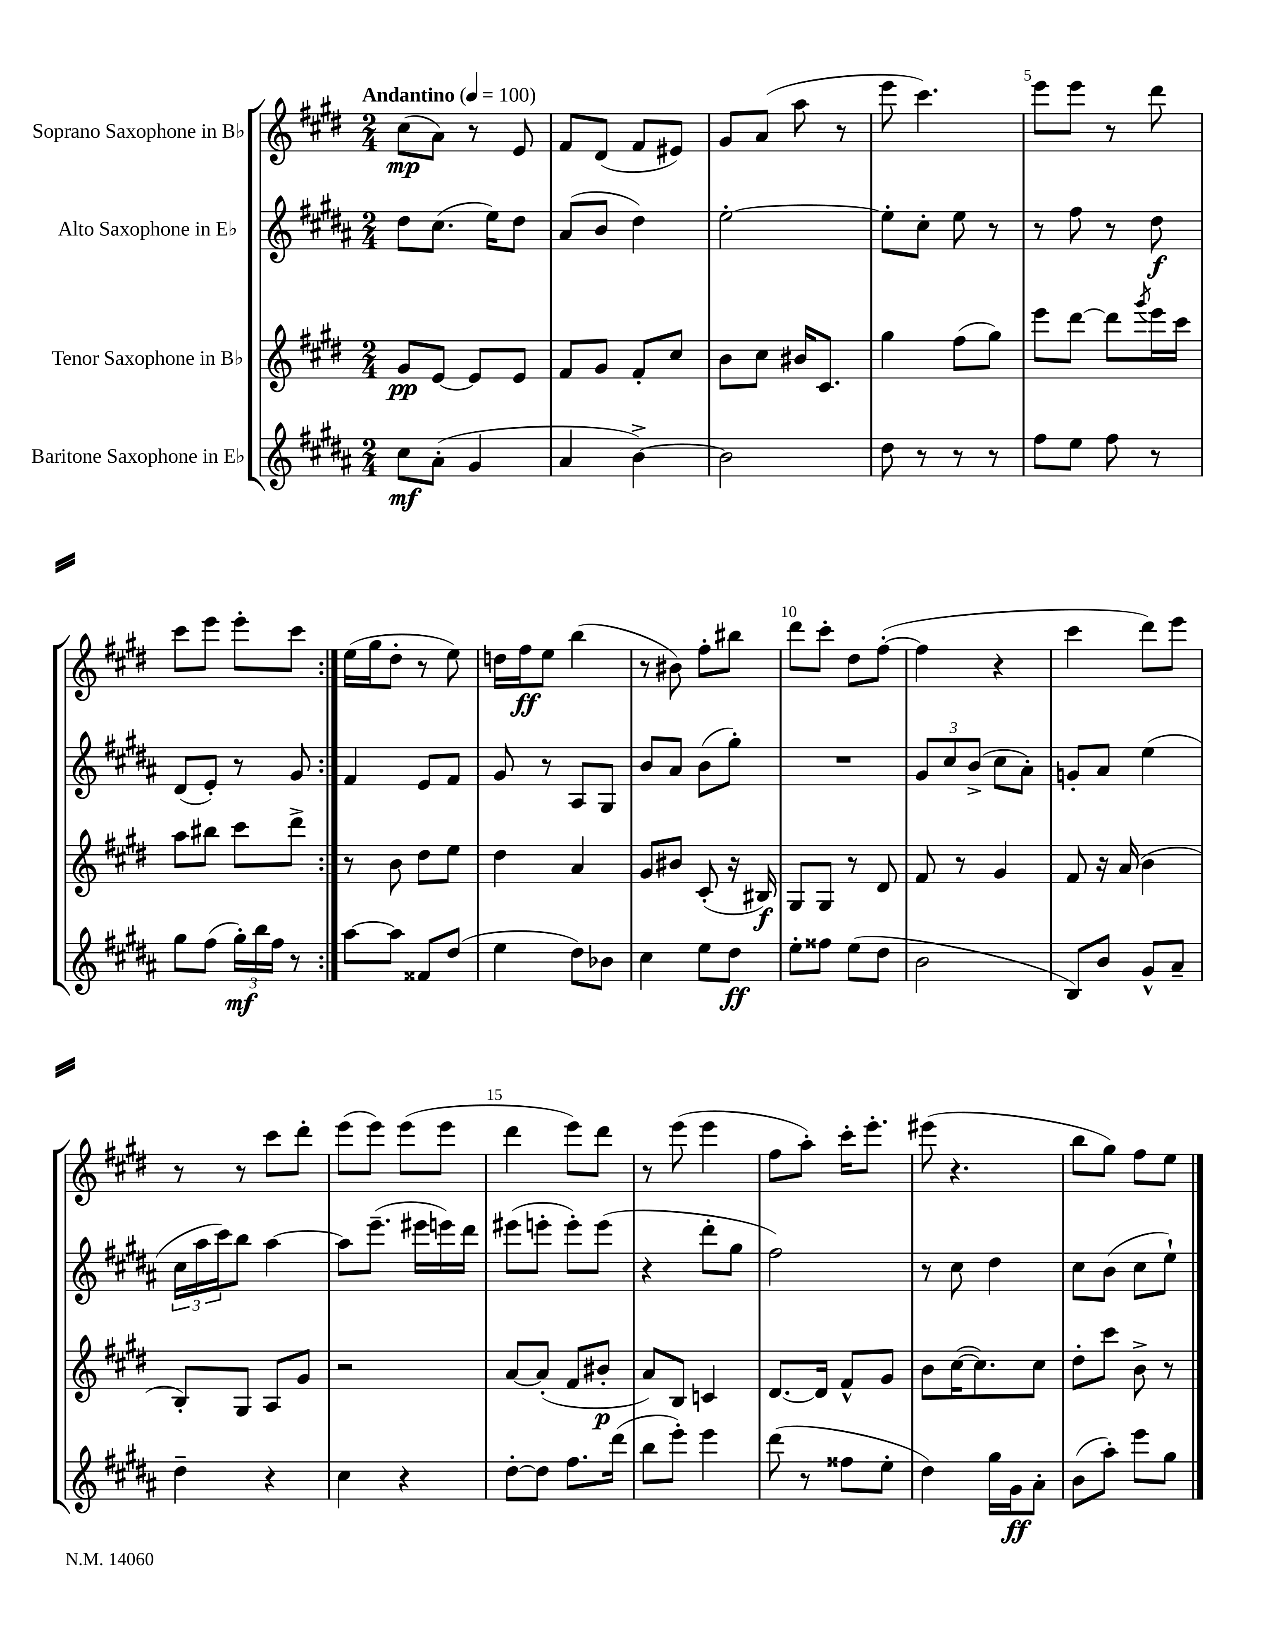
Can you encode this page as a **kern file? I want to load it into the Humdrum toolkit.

**kern	**kern	**kern	**kern
*staff4	*staff3	*staff2	*staff1
*clefG2	*clefG2	*clefG2	*clefG2
*k[f#c#g#d#a#]	*k[f#c#g#d#]	*k[f#c#g#d#a#]	*k[f#c#g#d#]
*M2/4	*M2/4	*M2/4	*M2/4
*MM100	*MM100	*MM100	*MM100
8cc#	8g#	8dd#	(8cc#
(8a#'	[8e	(8.cc#	8a)
4g#	8e]	.	8r
.	.	16ee)	.
.	8e	8dd#	8e
=	=	=	=
4a#	8f#	(8a#	8f#
.	8g#	8b	(8d#
[4b^)	8f#'	4dd#)	8f#
.	8cc#	.	8e#)
=	=	=	=
2b]	8b	[2ee'	8g#
.	8cc#	.	(8a
.	16b#	.	8aa
.	8.c#	.	.
.	.	.	8r
=	=	=	=
8dd#	4gg#	8ee']	8eee
8r	.	8cc#'	4.ccc#)
8r	(8ff#	8ee	.
8r	8gg#)	8r	.
=	=	=	=
8ff#	8eee	8r	8eee
8ee	[8ddd#	8ff#	8eee
8ff#	8ddd#]	8r	8r
.	8qggg#	.	.
8r	16eee	8dd#	8ddd#
.	16ccc#	.	.
=	=	=	=
8gg#	8aa	(8d#	8ccc#
(8ff#	8bb#	8e')	8eee
24gg#')	8ccc#	8r	8eee'
24bb	.	.	.
24ff#	.	.	.
8r	8ddd#^	8g#	8ccc#
=:|!	=:|!	=:|!	=:|!
[8aa#	8r	4f#	(16ee
.	.	.	16gg#
8aa#]	8b	.	8dd#'
8f##	8dd#	8e	8r
(8dd#	8ee	8f#	8ee)
=	=	=	=
4ee	4dd#	8g#	16dd
.	.	.	16ff#
.	.	8r	8ee
8dd#)	4a	8A#	(4bb
8b-	.	8G#	.
=	=	=	=
4cc#	8g#	8b	8r
.	8b#	8a#	8b#)
8ee	(8c#'	(8b	8ff#'
8dd#	16r	8gg#')	8bb#
.	16B#)	.	.
=	=	=	=
8ee'	8G#	2r	8ddd#
8ff##	8G#	.	8ccc#'
(8ee	8r	.	8dd#
8dd#	8d#	.	([8ff#'
=	=	=	=
2b	8f#	12g#	4ff#]
.	.	12cc#	.
.	8r	.	.
.	.	(12b^	.
.	4g#	8cc#	4r
.	.	8a#')	.
=	=	=	=
8B)	8f#	8g'	4ccc#
8b	16r	8a#	.
.	(16a	.	.
8g#^^	4b	(4ee	8ddd#)
8a#~	.	.	8eee
=	=	=	=
4dd#~	8B')	24cc#	8r
.	.	24aa#	.
.	.	24ccc#)	.
.	8G#	8bb	8r
4r	8A	[4aa#	8ccc#
.	8g#	.	8ddd#'
=	=	=	=
4cc#	2r	8aa#]	(8eee
.	.	(8.eee~	8eee)
4r	.	.	(8eee
.	.	16eee#	.
.	.	16eee)	8eee
.	.	16ddd#	.
=	=	=	=
[8dd#'	[8a	(8eee#	4ddd#
8dd#]	(8a']	8eee'	.
8.ff#	8f#	8eee')	8eee)
.	8b#'	(8eee	8ddd#
(16ddd#	.	.	.
=	=	=	=
8bb	8a)	4r	8r
8eee')	8B	.	(8eee
4eee	4c	8ddd#'	4eee
.	.	8gg#	.
=	=	=	=
(8ddd#	[8.d#	2ff#)	8ff#
8r	.	.	8aa')
.	16d#]	.	.
8ff##	8f#^^	.	16ccc#'
.	.	.	8.eee'
8ee'	8g#	.	.
=	=	=	=
4dd#)	8b	8r	(8eee#
.	([16cc#	8cc#	4.r
.	8.cc#])	.	.
16gg#	.	4dd#	.
16g#	.	.	.
8a#'	8cc#	.	.
=	=	=	=
(8b	8dd#'	8cc#	8bb
8aa#')	8ccc#	(8b	8gg#)
8eee	8b^	8cc#	8ff#
8gg#	8r	8ee`)	8ee
==	==	==	==
*-	*-	*-	*-
